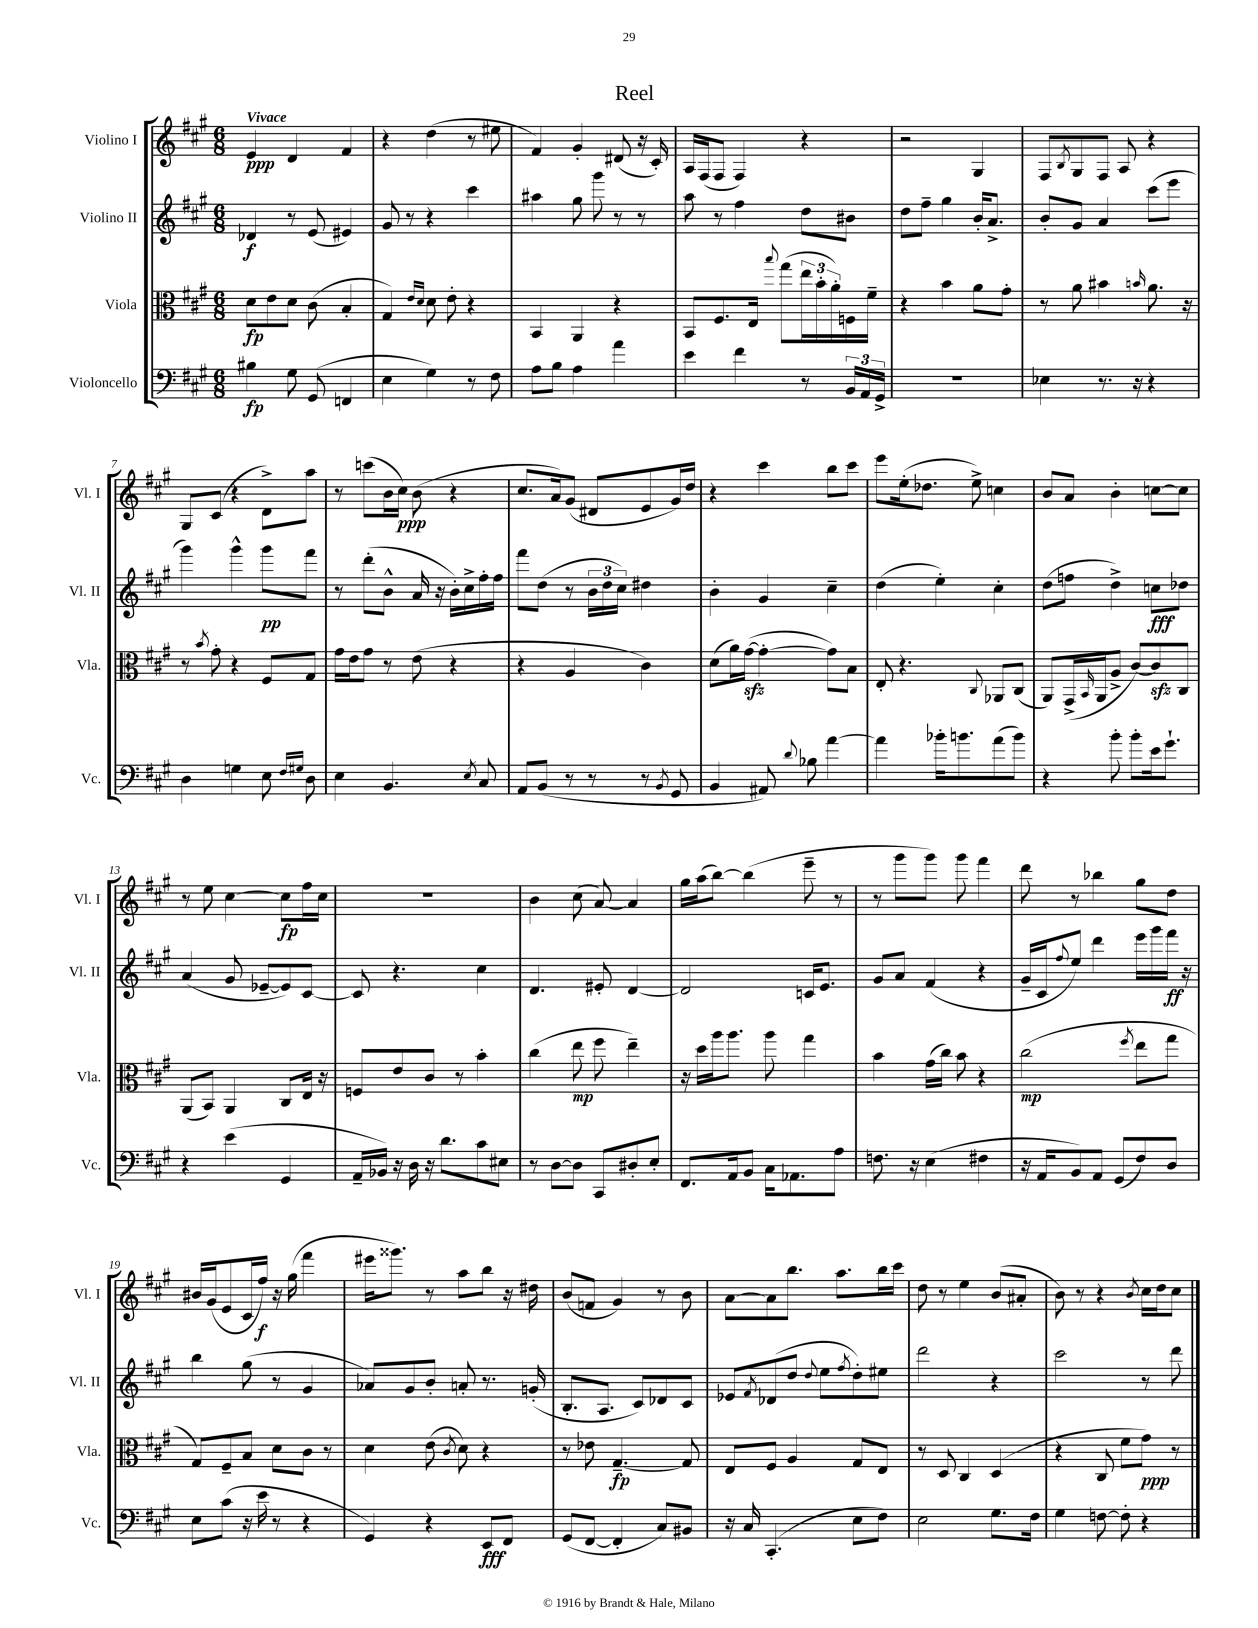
\header { title = "Reel" }
<<
\new StaffGroup <<
\new Staff = "s0" \with { instrumentName = "Violino I" shortInstrumentName = "Vl. I" } {
    \clef treble \key a \major \numericTimeSignature \time 6/8 \tempo "Vivace"
    e'4\ppp d'4 fis'4 |
    r4 d''4( r8 eis''8 |
    fis'4) gis'4-. dis'8( r16 cis'16-.) |
    a16 fis16( fis8 fis4) r4 |
    r2 gis4 |
    fis8 \acciaccatura { b8 } gis8 fis8 a8 r4 |
    gis8 cis'8( r4 d'8->) a''8 |
    r8 c'''8( b'16 cis''16\ppp) b'8( r4 |
    cis''8. a'16) gis'8( dis'8 e'8 gis'16) d''16 |
    r4 cis'''4 b''8 cis'''8 |
    e'''8 e''16-.( des''8. e''8->) c''4 |
    b'8 a'8 b'4-. c''8~ c''8 |
    r8 e''8 cis''4~ cis''8\fp fis''16 cis''16 |
    R2. |
    b'4 cis''8( a'8~) a'4 |
    gis''16 a''16( b''8~) b''4( e'''8-- r8 |
    r8 gis'''8 gis'''8) gis'''8 fis'''4 |
    d'''8 r8 bes''4 gis''8 d''8 |
    bis'16 gis'16( e'8 cis'16 fis''16\f) r16 gis''16( fis'''4 |
    eis'''16 gisis'''8.) r8 a''8 b''8 r16 dis''16 |
    b'8( f'8 gis'4) r8 b'8 |
    a'8~ a'8 b''8. a''8. b''16 cis'''16 |
    d''8 r8 e''4 b'8( ais'8-. |
    b'8) r8 r4 \acciaccatura { b'8 } cis''16 d''16 cis''8 \bar "|." |
}
\new Staff = "s1" \with { instrumentName = "Violino II" shortInstrumentName = "Vl. II" } {
    \clef treble \key a \major \numericTimeSignature \time 6/8
    des'4\f r8 e'8( eis'4) |
    gis'8 r8 r4 cis'''4 |
    ais''4 gis''8 gis'''8 r8 r8 |
    a''8 r8 fis''4 d''8 bis'8 |
    d''8 fis''8-- gis''4 b'16-. a'8.-> |
    b'8-. gis'8 a'4 cis'''8( e'''8 |
    gis'''4) gis'''4-^ gis'''8\pp fis'''8 |
    r8 d'''8-.( b'8-^ a'16 r16 b'16-.) cis''16-> fis''16-. fis''16 |
    fis'''8 d''8( r8 \tuplet 3/2 { b'16 d''16 cis''16) } dis''4 |
    b'4-. gis'4 cis''4-- |
    d''4( e''4-.) cis''4-. |
    d''8( f''8 d''4->) c''8\fff des''8 |
    a'4( gis'8 ees'8~-- ees'8) cis'8~ |
    cis'8 r4. cis''4 |
    d'4. eis'8-. d'4~ |
    d'2 c'16 e'8. |
    gis'8 a'8 fis'4( r4 |
    gis'16-- cis'16 \appoggiatura { fis''8 } e''8) d'''4 e'''16 gis'''16 fis'''16\ff r16 |
    b''4 gis''8( r8 gis'4 |
    aes'8) gis'8 b'8-. a'8-. r8. g'16-.( |
    b8.-. a8. cis'8) des'8 cis'8 |
    ees'8 \acciaccatura { fis'8 } des'8( d''8 \appoggiatura { d''8 } e''8 \acciaccatura { fis''8 } d''8-.) eis''8 |
    d'''2 r4 |
    cis'''2 r8 d'''8 \bar "|." |
}
\new Staff = "s2" \with { instrumentName = "Viola" shortInstrumentName = "Vla." } {
    \clef alto \key a \major \numericTimeSignature \time 6/8
    d'8\fp e'8 d'8 cis'8( b4-. |
    gis4) \grace { e'16 d'16 } d'8 e'8-. r4 |
    b,4 a,4 r4 |
    b,8 fis8. e16 \appoggiatura { b''8 } gis''8( \tuplet 3/2 { e''16 b'16-. a'16-.) } f16 fis'16-- |
    r4 b'4 a'8 gis'8-. |
    r8 a'8 bis'4 \grace { b'16 } a'8. r16 |
    r8 \acciaccatura { b'8 } gis'8-. r4 fis8 gis8 |
    gis'16 e'16 gis'8 r8 e'8( r4 |
    r4 a4 cis'4) |
    d'8( a'16) gis'16~\sfz( gis'4~-. gis'8) b8 |
    e8-. r4. \appoggiatura { cis8 } aes,8 cis8( |
    a,8) gis,16->( \grace { b,16 } a,16 a8-> cis'8~) cis'8\sfz cis8 |
    a,8( b,8) a,4 cis8 e16 r16 |
    f8 e'8 cis'8 r8 b'4-. |
    cis''4( e''8\mp fis''8 e''4--) |
    r16 d''16 a''16 a''8. a''8 gis''4 |
    b'4 gis'16( cis''16) b'8 r4 |
    cis''2\mp( \acciaccatura { fis''8 } e''8 gis''8 |
    gis8) fis8-- b8 d'8 cis'8 r8 |
    d'4 e'8( \acciaccatura { cis'8 } d'8) r4 |
    r8 ees'8 gis4.~--\fp gis8 |
    e8 fis8 a4 gis8 e8 |
    r8 d8 cis4 d4( |
    r4 cis8 fis'8 gis'8\ppp) r8 \bar "|." |
}
\new Staff = "s3" \with { instrumentName = "Violoncello" shortInstrumentName = "Vc." } {
    \clef bass \key a \major \numericTimeSignature \time 6/8
    bis4\fp gis8 gis,8( f,4 |
    e4 gis4) r8 fis8 |
    a8 b8 a4 a'4 |
    e'4 fis'4 r8 \tuplet 3/2 { b,16 a,16 gis,16-> } |
    R2. |
    ees4 r8. r16 r4 |
    d4 g4 e8 \grace { fis16 gis16 } d8 |
    e4 b,4. \acciaccatura { e8 } cis8 |
    a,8 b,8( r8 r8 r8 \acciaccatura { b,8 } gis,8 |
    b,4 ais,8) \appoggiatura { d'8 } bes8 a'4~ |
    a'4 bes'16-. b'8. a'8( b'8) |
    r4 b'8-. b'8-. e'16 gis'8.-! |
    r4 e'4( gis,4 |
    a,16-- bes,16) r16 d16 r16 d'8. cis'8 eis8 |
    r8 d8~ d8 cis,8 dis8-. e8-. |
    fis,8. a,16 b,8 cis16 aes,8. a8 |
    f8. r16 e4( fis4 |
    r16 a,16 b,8) a,8 gis,8( fis8) d8 |
    e8 cis'8( r16 e'16 r8 r4 |
    gis,4) r4 e,8\fff fis,8 |
    gis,8( fis,8~ fis,4-. cis8) bis,8 |
    r16 cis16 cis,4.-.( e8 fis8) |
    e2 gis8. fis16 |
    gis4 f8~ f8-. r4 \bar "|." |
}
>>
>>
